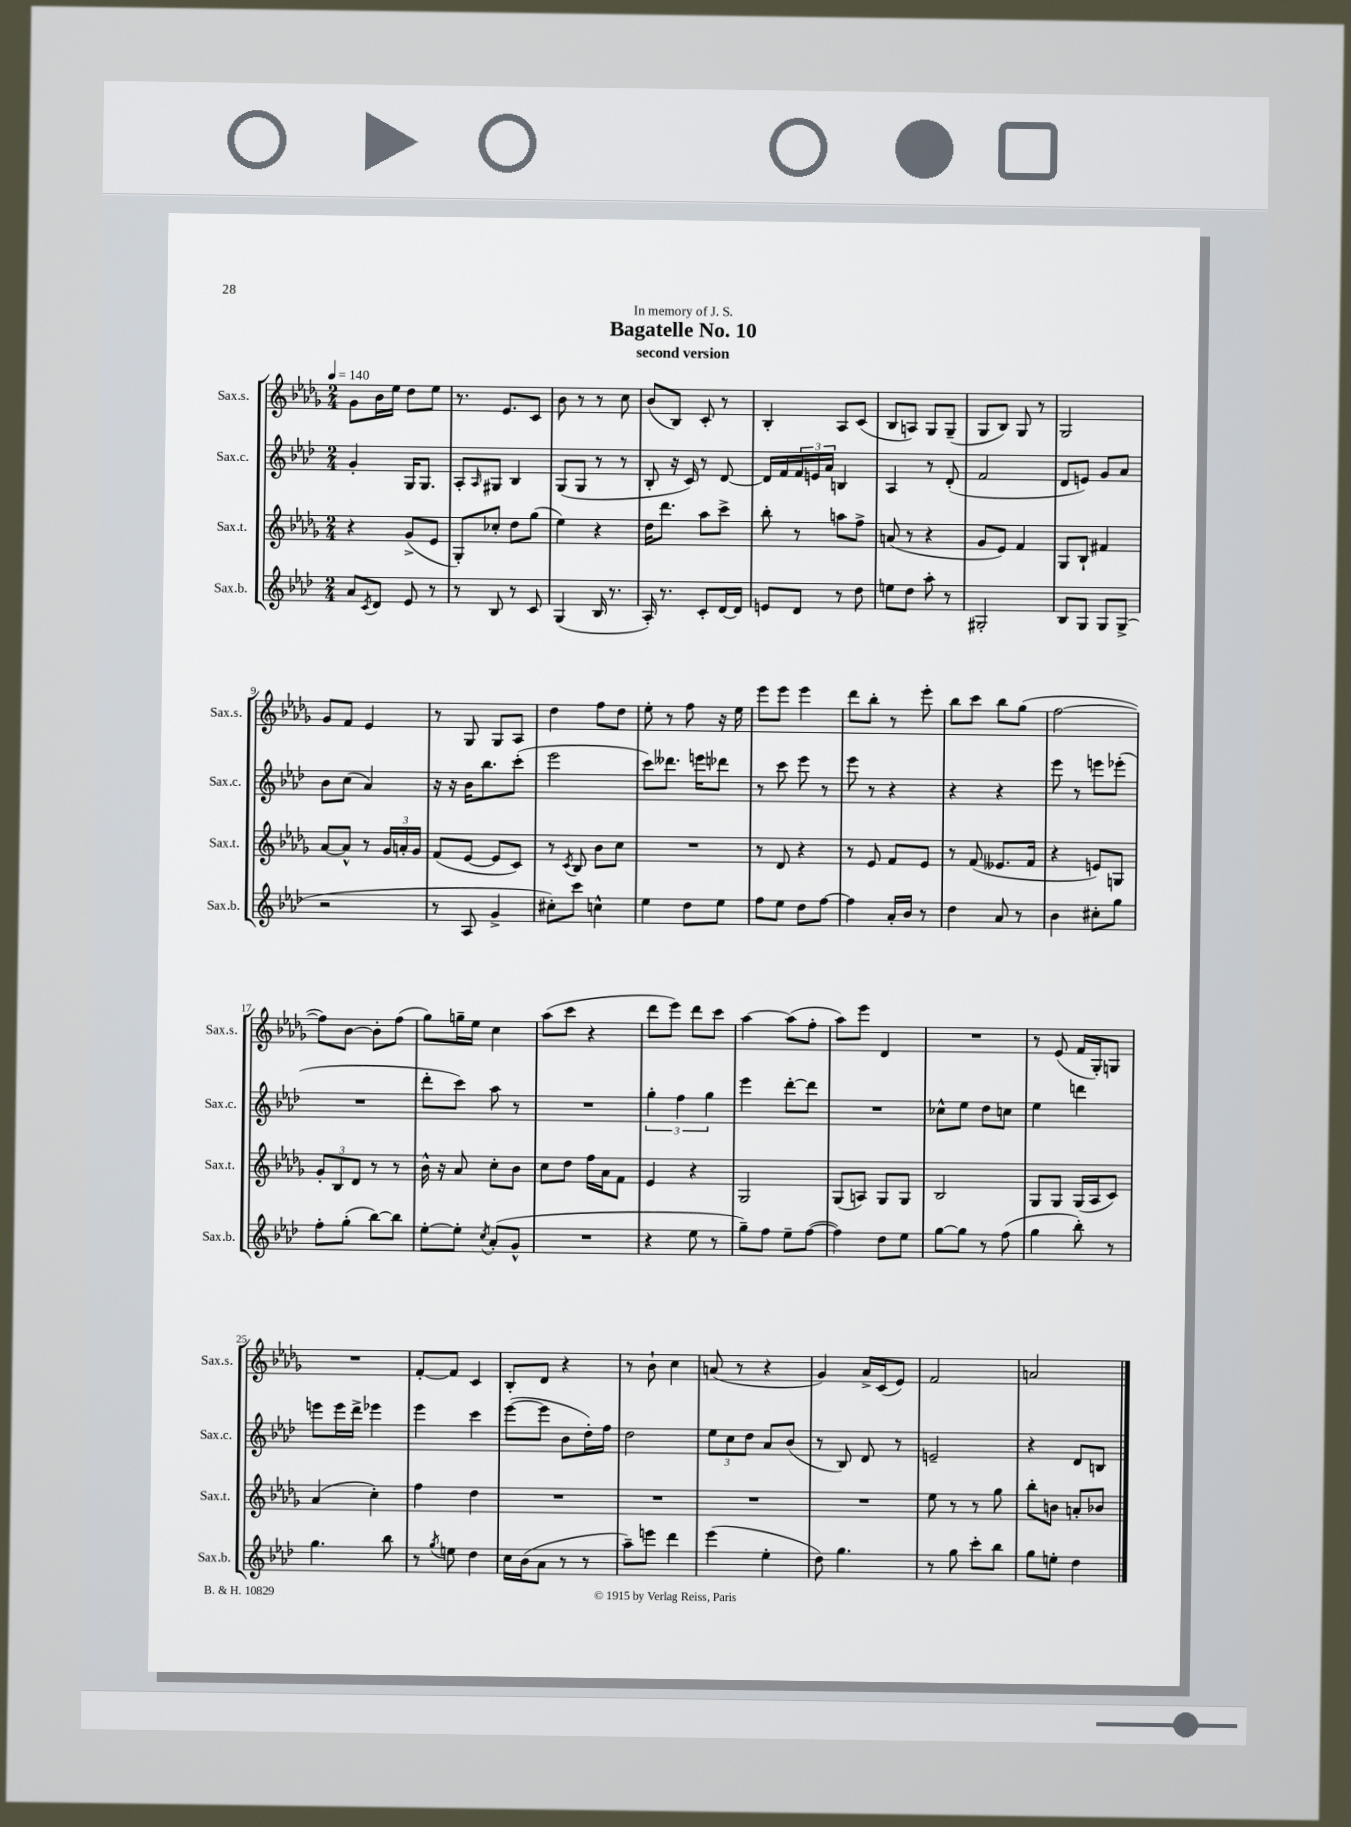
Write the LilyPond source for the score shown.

\header { title = "Bagatelle No. 10" subtitle = "second version" dedication = "In memory of J. S." }
<<
\new StaffGroup <<
\new Staff = "s0" \with { instrumentName = "Sax.s." shortInstrumentName = "Sax.s." } {
    \clef treble \key des \major \numericTimeSignature \time 2/4 \tempo 4 = 140
    ges'8 bes'16 ees''16 des''8 ees''8 |
    r8. ees'8. c'8 |
    bes'8 r8 r8 c''8 |
    bes'8( bes8) c'8-. r8 |
    bes4-. aes8 c'8( |
    bes8 a8) ges8 ges8--( |
    ges8 bes8) ges8 r8 |
    ges2 |
    ges'8 f'8 ees'4 |
    r8 ges8 ges8 aes8 |
    des''4 f''8 des''8 |
    ees''8-. r8 f''8 r16 ees''16 |
    ees'''8 ees'''8 ees'''4 |
    des'''8 bes''8-. r8 ees'''8-. |
    bes''8 c'''8 bes''8 ges''8( |
    f''2~ |
    f''8) bes'8~ bes'8-. f''8( |
    ges''8) g''16-- ees''16 c''4 |
    aes''8( c'''8 r4 |
    des'''8 ees'''8) des'''8 c'''8 |
    aes''4~ aes''8( f''8-. |
    aes''8) ees'''8 des'4 |
    R2 |
    r8 ees'8( f'16 ges16-.) g8 |
    R2 |
    f'8~-. f'8 c'4 |
    bes8-. des'8 r4 |
    r8 bes'8-! c''4 |
    a'8( r8 r4 |
    ges'4) aes'16-> c'16( ees'8) |
    f'2 |
    a'2 \bar "|." |
}
\new Staff = "s1" \with { instrumentName = "Sax.c." shortInstrumentName = "Sax.c." } {
    \clef treble \key aes \major \numericTimeSignature \time 2/4
    g'4-. g16 g8. |
    aes8-. \grace { aes16 } gis8 bes4 |
    g8( g8 r8 r8 |
    bes8-. r16 c'16) r8 des'8~ |
    des'16 f'16 \tuplet 3/2 { f'16 e'16 aes'16 } b4 |
    aes4 r8 des'8-.( |
    f'2 |
    des'8 e'8) g'8 aes'8 |
    bes'8 c''8( aes'4) |
    r16 r16 bes'16 bes''8. c'''8-.( |
    ees'''2 |
    c'''8) deses'''8. e'''16 des'''8 |
    r8 c'''8 ees'''8 r8 |
    ees'''8 r8 r4 |
    r4 r4 |
    ees'''8 r8 e'''8 ees'''8-.( |
    R2 |
    des'''8-. c'''8) aes''8 r8 |
    R2 |
    \tuplet 3/2 { g''4-. f''4 g''4 } |
    ees'''4 des'''8~-. des'''8 |
    R2 |
    ces''8-^ ees''8 des''8 c''8 |
    ees''4 d'''4 |
    e'''8 e'''16 des'''16-> ees'''4 |
    ees'''4 c'''4 |
    ees'''8~( ees'''8 bes'8 des''16-.) f''16 |
    des''2 |
    \tuplet 3/2 { ees''8 c''8 des''8 } aes'8 bes'8( |
    r8 bes8) des'8 r8 |
    e'2-- |
    r4 des'8 b8 \bar "|." |
}
\new Staff = "s2" \with { instrumentName = "Sax.t." shortInstrumentName = "Sax.t." } {
    \clef treble \key des \major \numericTimeSignature \time 2/4
    r4 ges'8->( ees'8 |
    ges8-.) ces''8-. des''8 ges''8( |
    ees''4) r4 |
    des''16 des'''8. aes''8 c'''8-> |
    bes''8-. r8 a''8 f''8-> |
    a'8( r8 r4 |
    ges'8 ees'8) f'4 |
    ges8 bes8-! fis'4 |
    aes'8~ aes'8-^ r8 \tuplet 3/2 { ges'16 a'16-. ges'16 } |
    f'8( ees'8~ ees'8 c'8) |
    r8 \acciaccatura { c'8 } bes8 bes'8 c''8 |
    R2 |
    r8 des'8 r4 |
    r8 ees'8 f'8 ees'8 |
    r8 f'8( eeses'8. f'16 |
    r4 e'8) g8 |
    \tuplet 3/2 { ges'8-. bes8 des'8 } r8 r8 |
    bes'16-^ r16 aes'8 c''8-. bes'8 |
    c''8 des''8 f''16 aes'16 f'8 |
    ees'4 r4 |
    ges2 |
    ges8( a8) ges8 ges8 |
    bes2 |
    ges8 ges8 ges16( aes16 c'8) |
    aes'4( c''4-.) |
    f''4 des''4 |
    R2 |
    R2 |
    R2 |
    R2 |
    ees''8 r8 r8 ges''8 |
    bes''8-. b'8 a'8-. bes'8 \bar "|." |
}
\new Staff = "s3" \with { instrumentName = "Sax.b." shortInstrumentName = "Sax.b." } {
    \clef treble \key aes \major \numericTimeSignature \time 2/4
    aes'8 \acciaccatura { c'8 } des'8 ees'8 r8 |
    r8 bes8 r8 c'8 |
    g4( bes16 r8. |
    aes16-.) r8. c'8-. des'16~ des'16 |
    e'8 des'8 r8 des''8 |
    e''8 des''8 aes''8-. r8 |
    gis2-. |
    bes8 g8 g8 g8->( |
    r2 |
    r8 aes8 g'4-> |
    cis''8-.) c'''8 c''4-^ |
    ees''4 des''8 ees''8 |
    f''8 ees''8 des''8 f''8~ |
    f''4 aes'16-. bes'16 r8 |
    des''4 aes'8 r8 |
    bes'4 cis''8-. g''8 |
    f''8-. g''8-.( bes''8~) bes''8 |
    ees''8~-. ees''8-. \acciaccatura { c''8 } aes'8-.( g'8-^ |
    R2 |
    r4 ees''8 r8 |
    g''8--) f''8 ees''8-- f''8~( |
    f''4) des''8 ees''8 |
    g''8~ g''8 r8 f''8( |
    g''4 bes''8-.) r8 |
    g''4. bes''8 |
    r8 \acciaccatura { g''8 } e''8 des''4 |
    c''16 bes'16( aes'8 r8 r8 |
    aes''8--) e'''8 des'''4 |
    ees'''4( ees''4-. |
    des''8) g''4. |
    r8 g''8 c'''8-. bes''8 |
    g''8 e''8-. des''4 \bar "|." |
}
>>
>>
